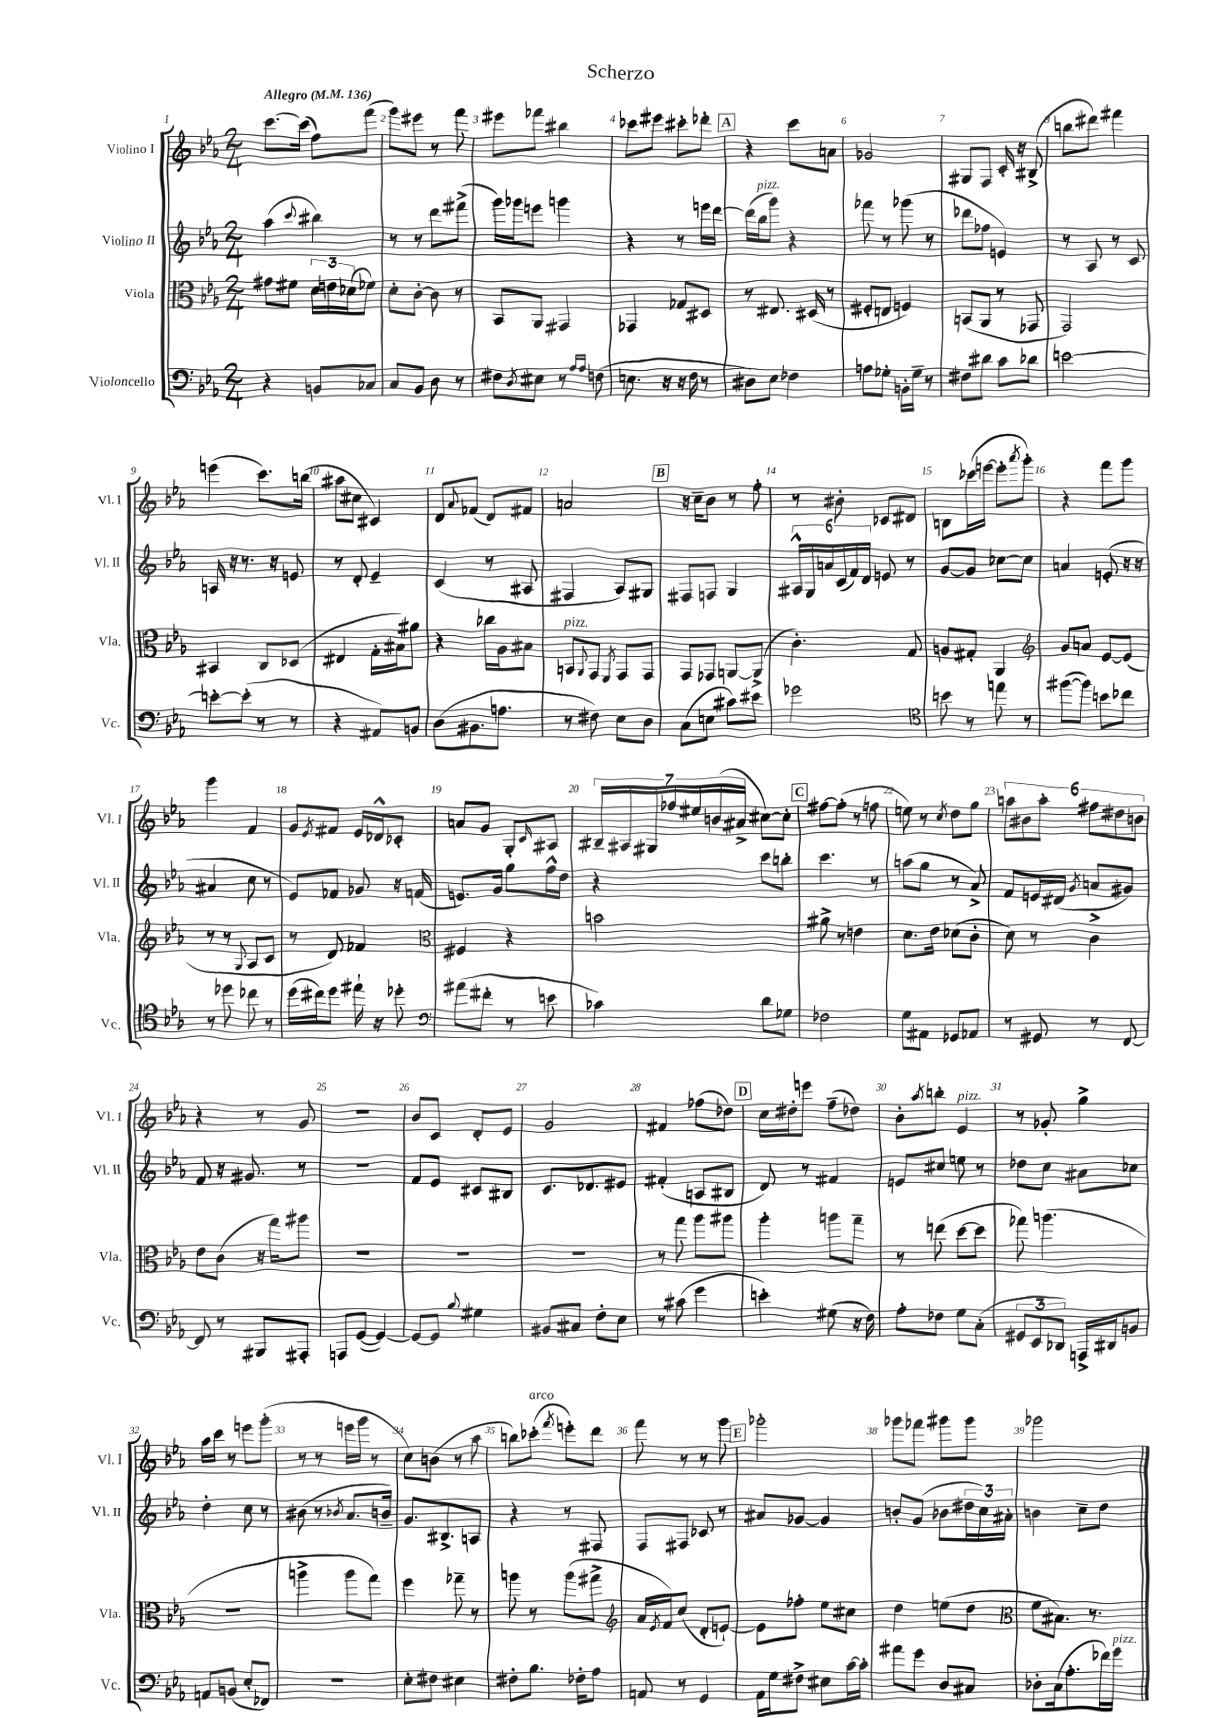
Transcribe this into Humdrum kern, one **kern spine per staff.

**kern	**kern	**kern	**kern
*part4	*part3	*part2	*part1
*staff4	*staff3	*staff2	*staff1
*I"Violoncello	*I"Viola	*I"Violino II	*I"Violino I
*I'Vc.	*I'Vla.	*I'Vl. II	*I'Vl. I
*clefF4	*clefC3	*clefG2	*clefG2
*k[b-e-a-]	*k[b-e-a-]	*k[b-e-a-]	*k[b-e-a-]
*M2/4	*M2/4	*M2/4	*M2/4
*MM136	*MM136	*MM136	*MM136
=1	=1	=1	=1
!	!	!	!LO:TX:a:B:t=Allegro
4r	8g#X\L	(4aa-\	[8.ccc\L
.	8f#X\J	.	.
.	.	.	(16ccc\Jk]
.	.	8qqccc/	.
8BBn/L	24d\LL	4bb#X\)	8ff\L)
.	24en\	.	.
.	(24d-X\J	.	.
8C-X/J	8f-X\J)	.	(8fff\J
=2	=2	=2	=2
8C/L	8d'\L	8r	8ggg\L)
8BB-/J	[8c'\J	8r	8eee#X\J
8D\	8c\]	8ddd\L	8r
8r	8r	(8fff#X^\J	8fff\
=3	=3	=3	=3
8F#X\L	8BB-/L	16ggg\LL)	8eee#X\L
.	.	16ggg-X\J	.
8qD/	.	.	.
8E#X\J	8AA-/J	8eeen\J	8fff-X\J
8r	4GG#X/	4gggn\	4bb#X\
16qqA-/LL	.	.	.
16qqA-/JJ	.	.	.
(8Fn\	.	.	.
=4	=4	=4	=4
8.En\	4GG-X/	4r	8ccc-X\L
.	.	.	8eee#X\J
16r	.	.	.
16r	8G-X/L	8r	8ccc#X'\L
16F\	.	.	.
8r	8D#X/J	16eeen\LL	8ddd-X'\J
.	.	[16ddd\JJ	.
!!LO:REH:place=s1:t=A
=5	=5	=5	=5
8D#X\L)	8r	(16ddd\LL]	4r
!	!	!LO:TX:a:i:t=pizz.	!
.	.	16bb-\J	.
8E-\J	8.E#X/	8ggg\J)	.
4F-X\	.	4r	8ccc\L
.	(16D#X/	.	.
.	8r	.	8an\J
=6	=6	=6	=6
8An\L	8F#X'/L	8fff-X\	2g-X/
8G-X'\J	8En/J	8r	.
16BBn'\LL	4Fn/)	(8ggg-X\	.
16G-~\JJ	.	.	.
8r	.	8r	.
=7	=7	=7	=7
8F#X\L	(8BBn/L	8ddd-X\L	8G#X/L
8d#X\J	8AA-/J	8ff-X\J	8F/J
8c\L	8r	4en/)	16c'/
.	.	.	16r
8d-X\J	8GG-X/	.	(8B#X^/
=8	=8	=8	=8
[2en\	2GG/)	8r	8bbn\L
.	.	8A-/	8ddd#X\J)
.	.	8r	4fff#X\
.	.	8c/	.
!!LO:LB:g=z
=9	=9	=9	=9
8en'\L_	4BB#X/	16An/	(4eeen\
.	.	16r	.
(8e'\J]	.	8.r	.
8r	8C/L	.	8.ccc\L)
.	.	16r	.
8r	(8D-X/J	8en/	.
.	.	.	(16bbn\Jk
=10	=10	=10	=10
4r	4E#X/	8r	8aa#X\L
.	.	8d'/	8cc#X\J
8AA#X/L)	16G'\LL	4e-~/	4c#X/)
.	16B#X\J)	.	.
8BBn/J	8a#X\J	.	.
=11	=11	=11	=11
(8D\L	4r	(4c/	8d/L
.	.	.	8qqa-/
8.BB#X\	.	.	(8f-X/J
.	16cc-X\LL	8r	8d/L)
8.An\J	16A-\J	.	.
.	8B#X\J	8A#X/	8f#X/J
=12	=12	=12	=12
!	!LO:TX:a:i:t=pizz.	!	!
8r	8BBn/L	4F#X/	2an/
.	8qqAA-/	.	.
8F#X\)	8GG/J	.	.
.	8qFF/	.	.
8E-\L	8GG/L	8A-/L)	.
8D\J	8GG/J	8G#X/J	.
!!LO:REH:place=s1:t=B
=13	=13	=13	=13
(8C\L	8GG/L	8F#X/L	16r
.	.	.	16cc~\KL
8En\J	8GG-X/J	8Fn/J	8b-\J
8c#X\L)	[8AAn/L	4G/	8r
8e#X\J	(8AA^/J]	.	8ff'\
=14	=14	=14	=14
2g-X\	4.c'\)	24A#X^^/LL	8r
.	.	24G/	.
.	.	24an/	.
.	.	(24c/	8b#X'\
.	.	24f/)	.
.	.	24d/JJ	.
.	.	8en/	8c-X/L
.	8G/	8r	8d#X/J
=15	=15	=15	=15
*clefC4	*	*	*
8bn\	8An/L	[8g/L	8Bn\L
8r	8G#X'/J	8g/J]	(16ccc-X\L
.	.	.	[16eeen\JJ
8een\	4AA-/	[8cc-X\L	8eee'\L]
.	.	.	8qaaa-/
8r	.	8cc-\J]	8ggg'\J)
=16	=16	=16	=16
*	*clefG2	*	*
([8ff#X\L	8g/L	4an/	4r
8ff#\J])	8an/J	.	.
8bn\L	[8e-/L	(8en'/	8fff\L
8cc-X\J	(8e-/J]	16r	8ggg\J
.	.	16r	.
!!LO:LB:g=z
=17	=17	=17	=17
8r	8r	4a#X/	4ggg\
8dd-X\	8r	.	.
.	8qqG/	.	.
8cc-X\	8A-/L	8cc\	4f/
8r	8c/J	8r	.
=18	=18	=18	=18
(16dd\LL	8r	8e-/L)	8g/L
16cc#X\J)	.	.	.
.	.	.	8qe-/
8dd\J	8d/)	8f-X/J	8f#X/J
16ee#X`\	4f-X/	8g-X/	16e-/LL
16r	.	.	16d-X^^/J
8dd-X'\	.	16r	8c-X'/J
.	.	(16fn/	.
=19	=19	=19	=19
*clefF4	*clefC3	*	*
(8a#X\L	4F#X/	8.en/L)	8an/L
8f#X'\J	.	.	8g/J
.	.	16g/Jk	.
8r	4r	8gg\L	8G'/L
.	.	.	16qqc/
8en\	.	16ff^^\L	8A#X/J
.	.	16dd\JJ	.
=20	=20	=20	=20
4c-X\)	2bn\	4r	28B#X~/LL
.	.	.	28A#X/
.	.	.	28G#X/
.	.	.	28ff-X/
.	.	.	28ee#X/
.	.	.	(28bn/
.	.	.	28a#X^/JJ
8d\L	.	8ccc\L	[8cc#X\L)
8G-X\J	.	8bbn'\J	8cc#'\J]
!!LO:REH:place=s1:t=C
=21	=21	=21	=21
2F-X\	8a#X^\	4.ccc\	[8ff#X\L
.	8r	.	(8ff#'\J]
.	4en\	.	8r
.	.	8r	8ffn\
=22	=22	=22	=22
8G\L	8.d\L	(8aan\L	8een\)
8AA#X\J	.	8gg\J	8r
.	16e-\Jk	.	.
.	.	.	8qcc/
8GG-X/L	(8d-X\L	8r	8dd\L
8AA-X/J	8c'\J	8a-^/)	8gg\J
=23	=23	=23	=23
8r	8d\)	8f/L	12aan\L
.	.	.	12b#X\
8GG#X/	8r	16en/L	.
.	.	.	12aa'\J
.	.	(16d#X/JJ	.
.	.	8qg/	.
8r	4c^\	8an/L	12ff#X\L
.	.	.	12dd#X\
[8FF/	.	8g#X/J)	.
.	.	.	12bn\J
!!LO:LB:g=z
=24	=24	=24	=24
8FF/]	8e-\L	8f/	4r
8r	(8c\J	16r	.
.	.	8.g#X/	.
8BBB#X/L	16r	.	8r
.	16gg\KL)	.	.
8AAA#X'/J	8aa#X\J	8r	8g/
=25	=25	=25	=25
8AAAn/L	2r	2r	2r
([8GG/J	.	.	.
4GG/_)	.	.	.
=26	=26	=26	=26
8GG/L_	2r	8f/L	8b-/L
8GG/J]	.	8e-/J	8c/J
8qqB-/	.	.	.
4G#X\	.	8c#X/L	8d'/L
.	.	8B#X/J	8e-/J
=27	=27	=27	=27
8BB#X/L	2r	8.c/L	2g/
8C#X/J	.	.	.
.	.	8.d-X/	.
8F'\L	.	.	.
8E-\J	.	8e#X/J	.
=28	=28	=28	=28
8r	8r	(4f#X'/	4f#X/
(8c#X\	8gg\	.	.
4g\	8aa-\L	8An/L	(8ff-X\L
.	8aa#X\J	8B#X/J	8dd-X\J)
!!LO:REH:place=s1:t=D
=29	=29	=29	=29
4en'\)	4aa-'\	8d/)	16cc\LL
.	.	.	16dd#X'\J
.	.	8r	8eeen\J
(8G#X\	8aan\L	4f#X/	(8ff~\L
16r	8gg~\J	.	8dd-X\J)
16F\)	.	.	.
=30	=30	=30	=30
8A-'\L	8r	8en/L	8b-'\L
.	.	.	8qaa-/
8F-X\J	(8een\	8cc#X/J	8bbn'\J
!	!	!	!LO:TX:a:i:t=pizz.
8G\L	[8dd\L	8een\	4e-/
(8C'\J	8dd\J]	8r	.
=31	=31	=31	=31
12GG#X/L	8gg-X\)	8dd-X\L	8r
12EE-/	.	.	.
.	(4.aan\	8cc\J	8g-X'/
12DD-X/J)	.	.	.
16AAAn^/LL	.	8a#X\L	4gg^\
16DD#X/J	.	.	.
8BBn/J	.	8cc-X\J	.
!!LO:LB:g=z
=32	=32	=32	=32
8AAn/L	2r	4dd'\	16aa-\LL
.	.	.	16ccc\JJ
(8BBn/J	.	.	8r
8E-'/L	.	8cc\	8eeen\L
8FF-X/J)	.	8r	(8ggg'\J
=33	=33	=33	=33
2r	4aan^\	(8b#X\	8r
.	.	8r	8r
.	.	8qb-X/	.
.	8aa\L	8.a-/L	16eeen\LL
.	.	.	16ggg\JJ
.	8gg\J)	.	8r
.	.	16bn~/Jk)	.
=34	=34	=34	=34
8E-'\L	4ff\	8.g/L	8cc\L)
8F#X\J	.	.	(8bn\J
.	.	8.B#X^/	.
4E#X\	8gg-X~\	.	8r
.	8r	8An/J	8aa-\
=35	=35	=35	=35
8F#X'\L	8aan\	4r	8bbn\L)
!	!	!	!LO:TX:a:i:t=arco
8.B-\J	8r	.	(8ccc-X'\J
.	.	.	8qfff/
.	(8aa\L	8r	8eeen'\L)
16F-X'\KL	.	.	.
8A-\J	8gg#X^\J	8F#X/	8ddd\J
=36	=36	=36	=36
*	*clefG2	*	*
8AAn/	16a-/LL	8F/L	8fff\
.	8qe-/	.	.
.	16f/J)	.	.
8r	(8cc/J	8F#X/J	8r
4GG/	8d'/L	8c-X/	8r
.	[8en`/J)	8r	8ggg\
!!LO:REH:place=s1:t=E
=37	=37	=37	=37
16AA-\LL	8e\L]	8a#X/L	2ggg-X'\
16G\J	.	.	.
8F#X^\J	8ff-X'\J	[8g-X/J	.
8E#X\L	8ee-\L	4g-/]	.
[16c\L	8cc#X\J	.	.
16c'\JJ]	.	.	.
=38	=38	=38	=38
8a#X\L	4dd\	8bn'/L	8ggg-X\L
8g\J	.	(8g/J	8fff-X\J
8D/L	(8een\L	8b-X\L	8ggg#X\L
8C#X/J	8dd\J	24dd#X\L	8ggg#\J
.	.	24cc\)	.
.	.	24a#X'\JJ	.
=39	=39	=39	=39
*	*clefC3	*	*
8D-X'\L	8f\L	4bn\	2ggg-X\
(16C\k	8.B#X\J)	.	.
8.A-'\	.	.	.
.	.	8cc~\L	.
.	8.r	.	.
16f-X\L)	.	8dd\J	.
!LO:TX:a:i:t=pizz.	!	!	!
16g\JJ	.	.	.
==	==	==	==
*-	*-	*-	*-
